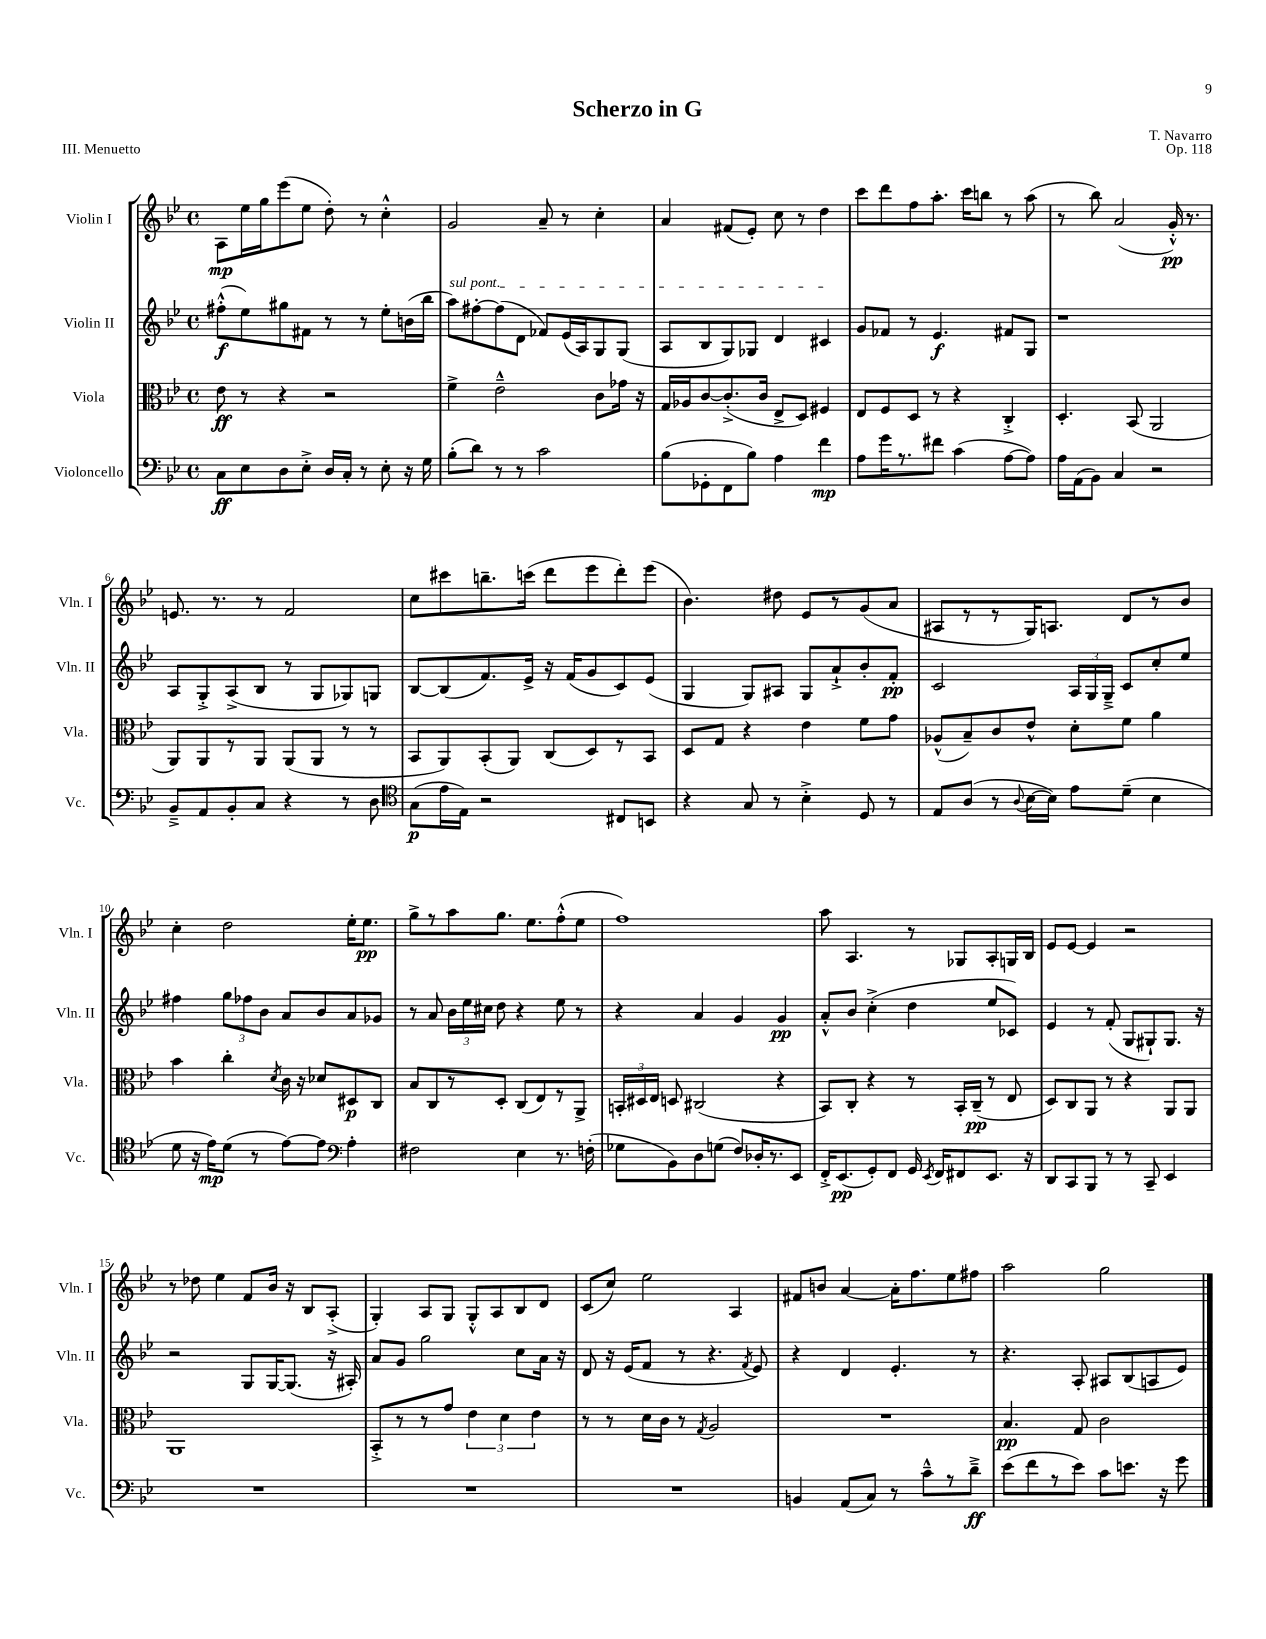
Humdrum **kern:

**kern	**kern	**kern	**kern
*staff4	*staff3	*staff2	*staff1
*clefF4	*clefC3	*clefG2	*clefG2
*k[b-e-]	*k[b-e-]	*k[b-e-]	*k[b-e-]
*M4/4	*M4/4	*M4/4	*M4/4
*met(c)	*met(c)	*met(c)	*met(c)
8C	8e-	(8ff#'^^	8A
8E-	8r	8ee-)	16ee-
.	.	.	16gg
8D	4r	8gg#	(8eee-
8E-'^	.	8f#	8ee-
16D	2r	8r	8dd')
16C'	.	.	.
8r	.	8r	8r
8E-'	.	8ee-'	4cc'^^
16r	.	(16b	.
16G	.	16bb-	.
=	=	=	=
(8B-'	4f^	8aa)	2g
8d)	.	[8ff#'	.
8r	2e-~^^	(8ff#]	.
8r	.	8d	.
2c	.	8f-)	8a~
.	.	(16e-	8r
.	.	16A)	.
.	8c	8G	4cc'
.	16g-	(8G	.
.	16r	.	.
=	=	=	=
(8B-	16G	8A	4a
.	16A-	.	.
8GG-'	[8c	8B-	.
8FF	(8.c'^]	8G)	(8f#
8B-)	.	8G-	8e-')
.	16c	.	.
4A	8E-^	4d	8cc
.	8D)	.	8r
4f	4F#	4c#	4dd
=	=	=	=
8A	8E-	8g	8ccc
16g	8F	8f-	8ddd
8.r	.	.	.
.	8D	8r	8ff
8f#	8r	4.e-	8.aa'
(4c	4r	.	.
.	.	.	16ccc
.	.	.	8bb
[8A	4C'^	8f#	8r
8A])	.	8G	(8aa
=	=	=	=
16A	4.D'	1r	8r
(16AA	.	.	.
8BB-)	.	.	8bb-)
4C	.	.	(2a
.	(8BB-	.	.
2r	2AA	.	.
.	.	.	16g'^^)
.	.	.	8.r
=	=	=	=
8BB-~^	8AA)	8A	8.e
8AA	8AA	8G'^	.
.	.	.	8.r
8BB-'	8r	(8A^	.
8C	8AA	8B-	8r
4r	(8AA	8r	2f
.	8AA	8G	.
8r	8r	8G-)	.
8D	8r	8G	.
=	=	=	=
*clefC4	*	*	*
(8G	8BB-	[8B-	8cc
16e-	8AA)	(8B-]	8ccc#
16E-)	.	.	.
2r	(8BB-'	8.f)	8.bb~
.	8AA)	.	.
.	.	16e-^	(16ccc
.	(8C	16r	8ddd
.	.	(16f	.
.	8D)	8g	8eee-
8C#	8r	8c)	8ddd')
8BB	8BB-	(8e-	(8eee-
=	=	=	=
4r	8D	4G	4.b-)
.	8G	.	.
8G	4r	8G)	.
8r	.	8A#	8dd#
4B-'^	4e-	8G	8e-
.	.	8a`^	8r
8D	8f	8b-'	(8g
8r	8g	8f'	8a
=	=	=	=
8E-	(8A-^^	2c	8A#
(8A	8B-~)	.	8r
8r	8c	.	8r
8qqA	.	.	.
[16B-	8e-^^	.	16G)
16B-])	.	.	8.A
8e-	8d'	24A	.
.	.	24G	.
.	.	24G~^	.
(8d~	8f	8c	8d
4B-	4a	8cc'	8r
.	.	8ee-	8b-
=	=	=	=
8d	4b-	4ff#	4cc'
16r	.	.	.
16e-)	.	.	.
(8d	4cc'	12gg	2dd
.	.	12ff-	.
8r	.	.	.
.	.	12b-	.
.	8qd	.	.
[8e-)	16c	8a	.
.	16r	.	.
8e-]	8d-	8b-	.
*clefF4	*	*	*
4A'	8D#	8a	16ee-'
.	.	.	8.ee-
.	8C	8g-	.
=	=	=	=
2F#	8B-	8r	8gg^
.	8C	8a	8r
.	8r	24b-	8aa
.	.	24ee-	.
.	.	24cc#	.
.	8D'	8dd	8.gg
4E-	(8C	4r	.
.	.	.	8.ee-
.	8E-)	.	.
8.r	8r	8ee-	(8ff'^^
.	8AA^	8r	8ee-
(16F'	.	.	.
=	=	=	=
8G-	24BB'	4r	1ff)
.	24D#	.	.
.	24E-	.	.
8BB-)	8D	.	.
8D	(2C#	4a	.
(8G	.	.	.
8F)	.	4g	.
16D-'	.	.	.
8.r	.	.	.
.	4r	4g	.
8EE-	.	.	.
=	=	=	=
16FF'^	8BB-)	8a'^^	8aa
(8.EE-	.	.	.
.	8C'	8b-	4.A
8GG')	4r	(4cc'^	.
8FF	.	.	.
16GG	8r	4dd	8r
8qEE-	.	.	.
16FF	.	.	.
8FF#	16BB-'	.	8G-
.	(16C~	.	.
8.EE-	8r	8ee-	8A'
.	8E-	8c-)	16G
16r	.	.	16B-
=	=	=	=
8DD	8D)	4e-	8e-
8CC	8C	.	[8e-
8BBB-	8AA	8r	4e-]
8r	8r	(8f'	.
8r	4r	8G	2r
8CC~	.	8G#`)	.
4EE-	8AA	8.G#	.
.	8AA	.	.
.	.	16r	.
=	=	=	=
1r	1AA	2r	8r
.	.	.	8dd-
.	.	.	4ee-
.	.	8G	8f
.	.	[16G	16b-
.	.	(8.G]	16r
.	.	.	8B-
.	.	16r	(8A'^
.	.	16A#')	.
=	=	=	=
1r	8BB-'^	8a	4G')
.	8r	8g	.
.	8r	2gg	8A
.	8g	.	8G
.	6e-	.	8G'^^
.	.	.	8A
.	6d	.	.
.	.	8cc	8B-
.	6e-	.	.
.	.	16a	8d
.	.	16r	.
=	=	=	=
1r	8r	8d	(8c
.	8r	16r	8cc)
.	.	(16e-	.
.	16d	8f	2ee-
.	16c	.	.
.	8r	8r	.
.	8qG	.	.
.	2A	4.r	.
.	.	.	4A
.	.	8qf	.
.	.	8e-)	.
=	=	=	=
4BB	1r	4r	8f#
.	.	.	8b
(8AA	.	4d	[4a
8C)	.	.	.
8r	.	4.e-'	16a']
.	.	.	8.ff
8c~^^	.	.	.
8r	.	.	8ee-
8d~^	.	8r	8ff#
=	=	=	=
(8e-	4.B-	4.r	2aa
8f	.	.	.
8r	.	.	.
8e-)	8G	8A'	.
8c	2c	8A#	2gg
8.e	.	(8B-	.
.	.	8A	.
16r	.	.	.
8g	.	8e-)	.
==	==	==	==
*-	*-	*-	*-
